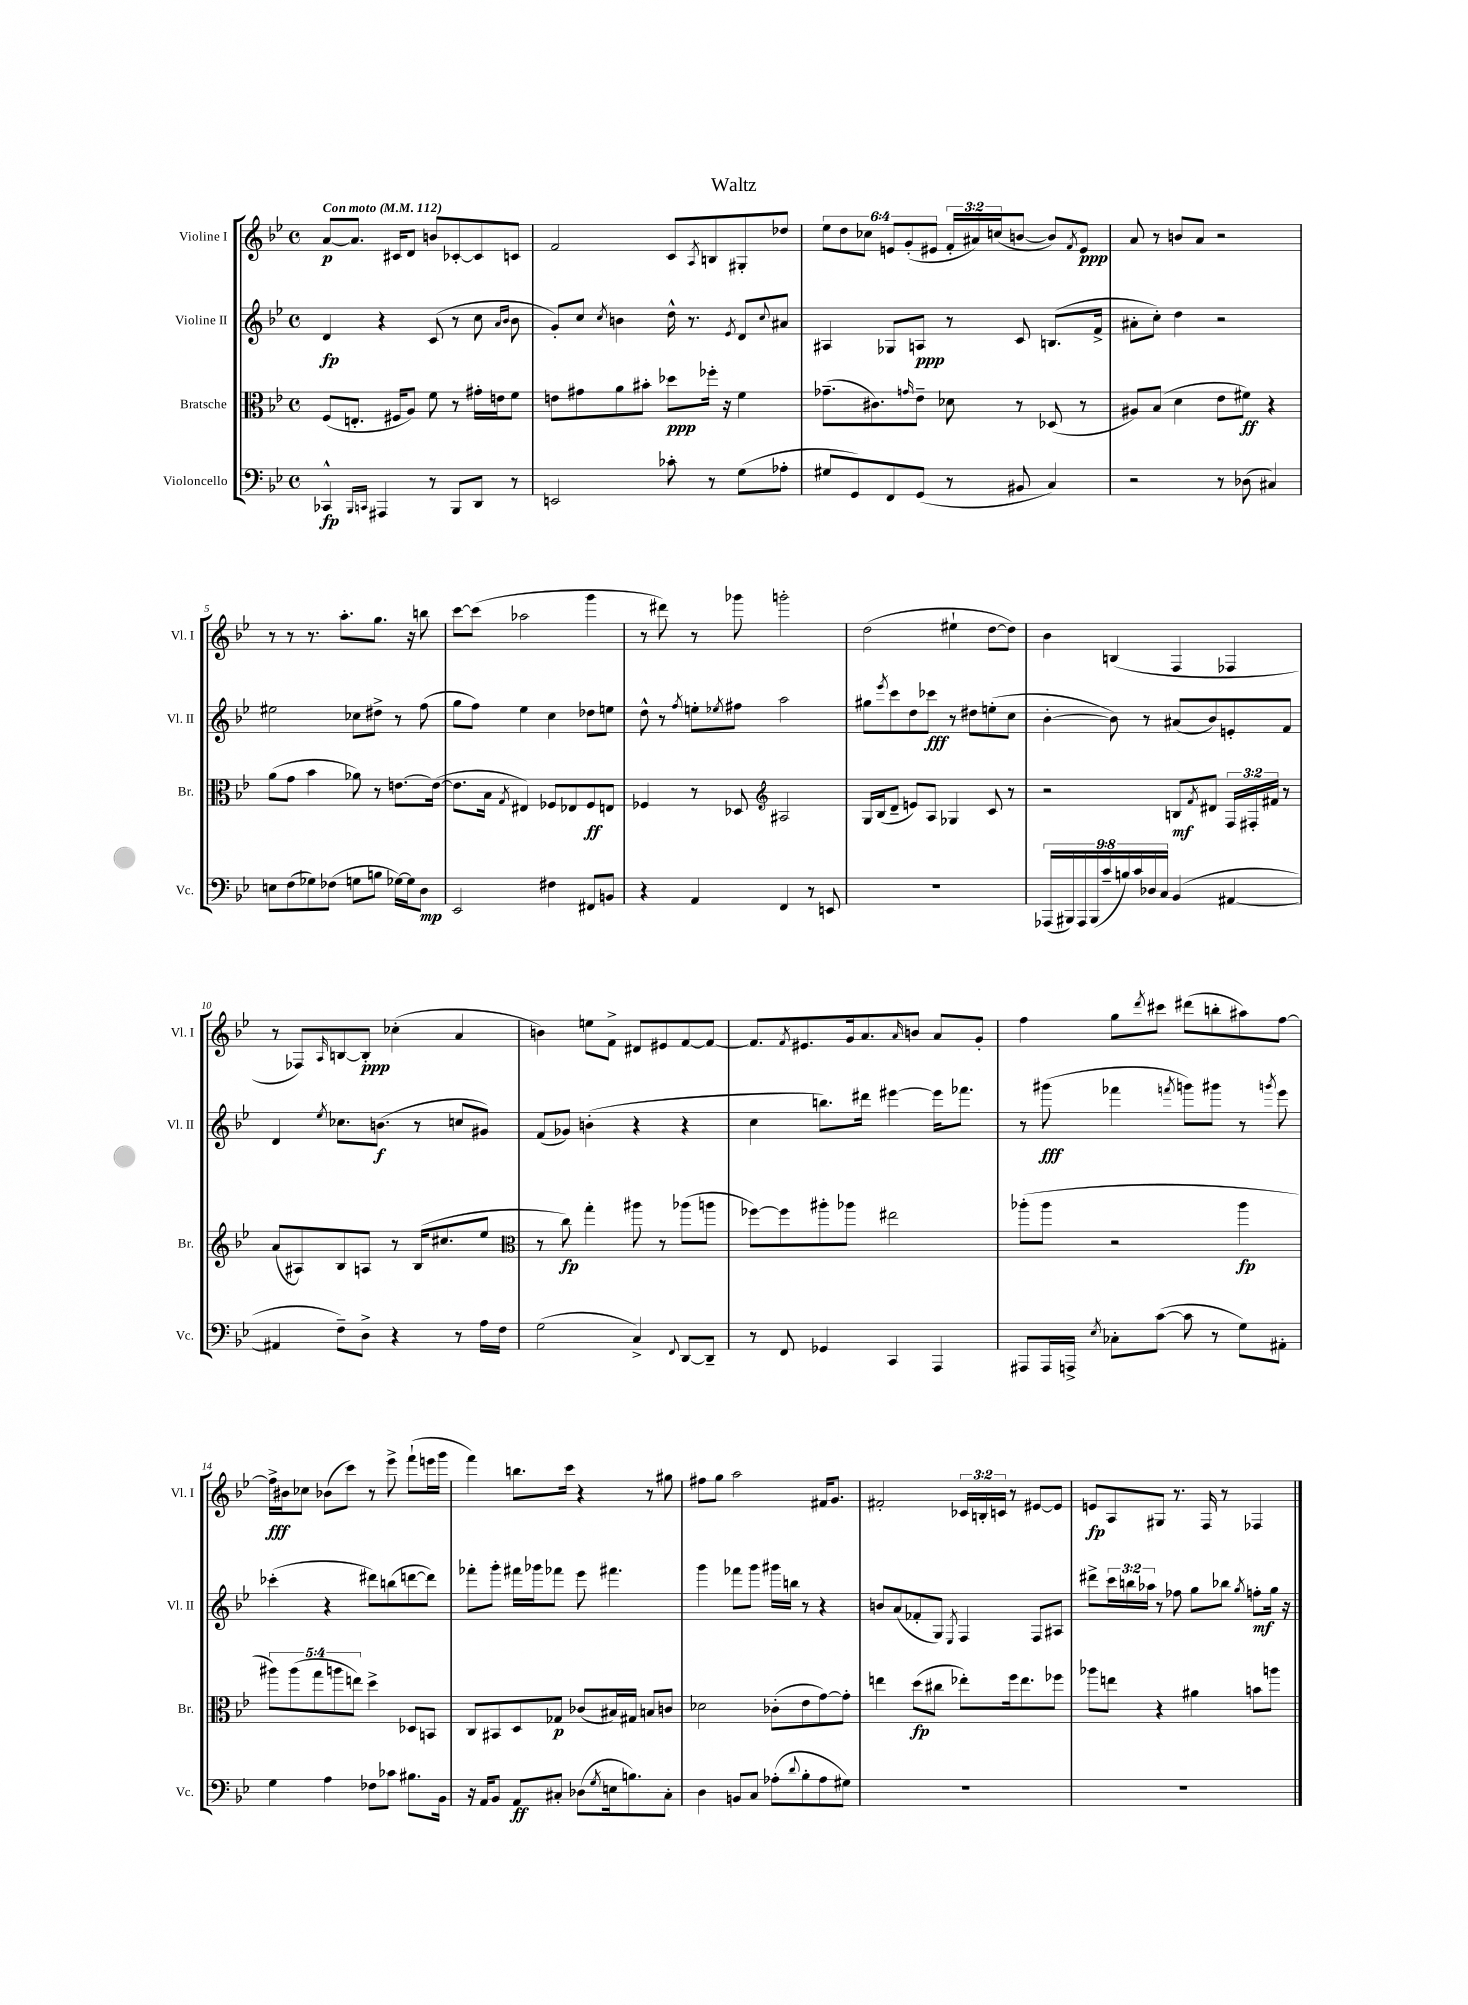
\header { title = "Waltz" }
<<
\new StaffGroup <<
\new Staff = "s0" \with { instrumentName = "Violine I" shortInstrumentName = "Vl. I" } {
    \clef treble \key bes \major \defaultTimeSignature \time 4/4 \override Staff.TupletNumber.text = #tuplet-number::calc-fraction-text \tempo "Con moto" 4 = 112
    a'8~\p a'8. cis'16 d'8 b'8 ces'8~-. ces'8 c'8 |
    f'2 c'8 \acciaccatura { a8 } b8 gis8-. des''8 |
    \tuplet 6/4 { ees''8 d''8 ces''8 e'8 g'8-.( eis'8 } \tuplet 3/2 { f'16-. ais'16) c''16( } b'8~ b'8) \acciaccatura { f'8 } eis'8\ppp |
    a'8 r8 b'8 a'8 r2 |
    r8 r8 r8. a''8.-. g''8. r16 b''8 |
    c'''8~ c'''8( aes''2 g'''4 |
    r8 dis'''8) r8 ges'''8 g'''2-. |
    d''2( eis''4-! d''8~ d''8) |
    bes'4 b4( f4 fes4 |
    r8 fes8) \grace { a16 } b8~ b8-.\ppp ces''4-.( a'4 |
    b'4) e''8 f'8-> dis'8 eis'8 f'8~ f'8~ |
    f'8. \acciaccatura { f'8 } eis'8. g'16 a'8. \grace { a'16 } b'8 a'8 g'8-. |
    f''4 g''8 \acciaccatura { d'''8 } cis'''8 dis'''8( b''8-. ais''8) f''8~ |
    f''16->\fff bis'16 ces''8 bes'8( c'''8) r8 ees'''8-> f'''8-!( e'''16 g'''16 |
    f'''4) b''8. c'''16 r4 r8 gis''8 |
    fis''8 g''8 a''2 fis'16 g'8. |
    fis'2-. \tuplet 3/2 { ces'16 b16-. c'16 } r8 eis'8~ eis'8 |
    e'8\fp a8 gis8 r8. f16 r8 fes4 \bar "|." |
}
\new Staff = "s1" \with { instrumentName = "Violine II" shortInstrumentName = "Vl. II" } {
    \clef treble \key bes \major \defaultTimeSignature \time 4/4 \override Staff.TupletNumber.text = #tuplet-number::calc-fraction-text
    d'4\fp r4 c'8( r8 c''8 \grace { a'16 bes'16 } bes'8 |
    g'8-.) c''8 \acciaccatura { c''8 } b'4 d''16-^ r8. \acciaccatura { ees'8 } d'8 \appoggiatura { c''8 } ais'8 |
    ais4 ges8 a8\ppp r8 c'8 b8.( f'16-> |
    ais'8-. c''8-.) d''4 r2 |
    eis''2 ces''8 dis''8-> r8 f''8( |
    g''8 f''8) ees''4 c''4 des''8 e''8 |
    d''8-^ r8 \acciaccatura { f''8 } e''8-. \acciaccatura { ees''8 } fis''8 a''2 |
    gis''8 \acciaccatura { ees'''8 } c'''8 d''8 ces'''8\fff r8 dis''8 e''8-.( c''8 |
    bes'4~-. bes'8) r8 ais'8( bes'8) e'8-. f'8 |
    d'4 \acciaccatura { ees''8 } ces''8. b'8.\f( r8 c''8 gis'8) |
    f'8( ges'8) b'4-.( r4 r4 |
    c''4 b''8.) dis'''16 eis'''4~ eis'''16 fes'''8. |
    r8 gis'''8\fff( fes'''4 \acciaccatura { f'''8 } g'''8) gis'''8 r8 \acciaccatura { g'''8 } ees'''8 |
    ces'''4-.( r4 dis'''8) b''8( d'''8~ d'''8) |
    fes'''8-. g'''8-. fis'''16 ges'''16 fes'''8 ees'''8 fis'''4. |
    g'''4 fes'''8 g'''8 gis'''16 b''16 r8 r4 |
    b'8 a'8( fes'8-. g8) \acciaccatura { ees8 } f4 f8 ais8 |
    dis'''8-> \tuplet 3/2 { c'''16 b''16 aes''16 } r8 fes''8 g''8 bes''8 \acciaccatura { g''8 } f''8-.\mf g''16 r16 \bar "|." |
}
\new Staff = "s2" \with { instrumentName = "Bratsche" shortInstrumentName = "Br." } {
    \clef alto \key bes \major \defaultTimeSignature \time 4/4 \override Staff.TupletNumber.text = #tuplet-number::calc-fraction-text
    f8( e8.-. fis16 a8) f'8 r8 gis'16-. e'16 f'8 |
    e'8 gis'8 a'8 bis'8-. des''8\ppp fes''16-. r16 f'4 |
    ges'8.--( cis'8.) \grace { g'16 } ees'8-- des'8 r8 des8( r8 |
    ais8) bes8( d'4 ees'8 fis'8\ff) r4 |
    a'8( g'8 bes'4 aes'8) r8 e'8.~ e'16~( |
    e'8. bes16 \acciaccatura { g8 } eis4) fes8 ees8 fes8\ff e8 |
    fes4 r8 des8 \clef treble ais2 |
    g16 bes16( d'8-- e'8) a8 ges4 c'8 r8 |
    r2 b8\mf \acciaccatura { f'8 } dis'8 \tuplet 3/2 { f16 fis16-. fis'16 } r8 |
    a'8( ais8) bes8 a8 r8 bes16( cis''8. ees''8 |
    \clef alto r8 c''8\fp) g''4-. ais''8 r8 aes''8( a''8 |
    fes''8~) fes''8 ais''8-. aes''8 eis''2 |
    aes''8-.( aes''8 r2 aes''4\fp |
    \tuplet 5/4 { ais''8) ais''8( g''8 a''8 e''8) } d''4-> des8 b,8 |
    c8 bis,8 d8 ges8\p ces'8( bis16) gis16 b8 c'8 |
    des'2 ces'8-.( ees'8 g'8~) g'8-. |
    e''4 d''8\fp( cis''8 ees''8-.) f''16 ees''8. fes''8 |
    aes''8 e''8 r4 ais'4 b'8 a''8 \bar "|." |
}
\new Staff = "s3" \with { instrumentName = "Violoncello" shortInstrumentName = "Vc." } {
    \clef bass \key bes \major \defaultTimeSignature \time 4/4 \override Staff.TupletNumber.text = #tuplet-number::calc-fraction-text
    ces,4-^\fp \grace { bes,,16 c,16 } ais,,4 r8 bes,,8 d,8 r8 |
    e,2 ces'8-. r8 g8( aes8-. |
    gis8 g,8) f,8 g,8( r8 bis,8 c4) |
    r2 r8 des8( cis4) |
    e8 f8( ges8) fes8( g8 b8 ges16~) ges16 d8\mp |
    ees,2 fis4 fis,8 b,8 |
    r4 a,4 f,4 r8 e,8 |
    R1 |
    \tuplet 9/8 { aes,,16( bis,,16) aes,,16 bis,,16( c'16-- b16) c'16 des16 c16 } bes,4( ais,4~ |
    ais,4 f8--) d8-> r4 r8 a16 f16 |
    g2( c4->) \appoggiatura { f,8 } d,8~ d,8-- |
    r8 f,8 ges,4 c,4 a,,4 |
    ais,,8 ais,,16 a,,16-> \acciaccatura { ees8 } ces8-. c'8~( c'8 r8 g8) ais,8-. |
    g4 a4 fes8 ces'8 bis8. bes,16 |
    r16 a,16 bes,8 a,8\ff cis8-. des8( \acciaccatura { g8 } e16 b8.) cis8-. |
    d4 b,8 c8 aes8-.( \appoggiatura { d'8 } bes8-. aes8 gis8) |
    R1 |
    R1 \bar "|." |
}
>>
>>
